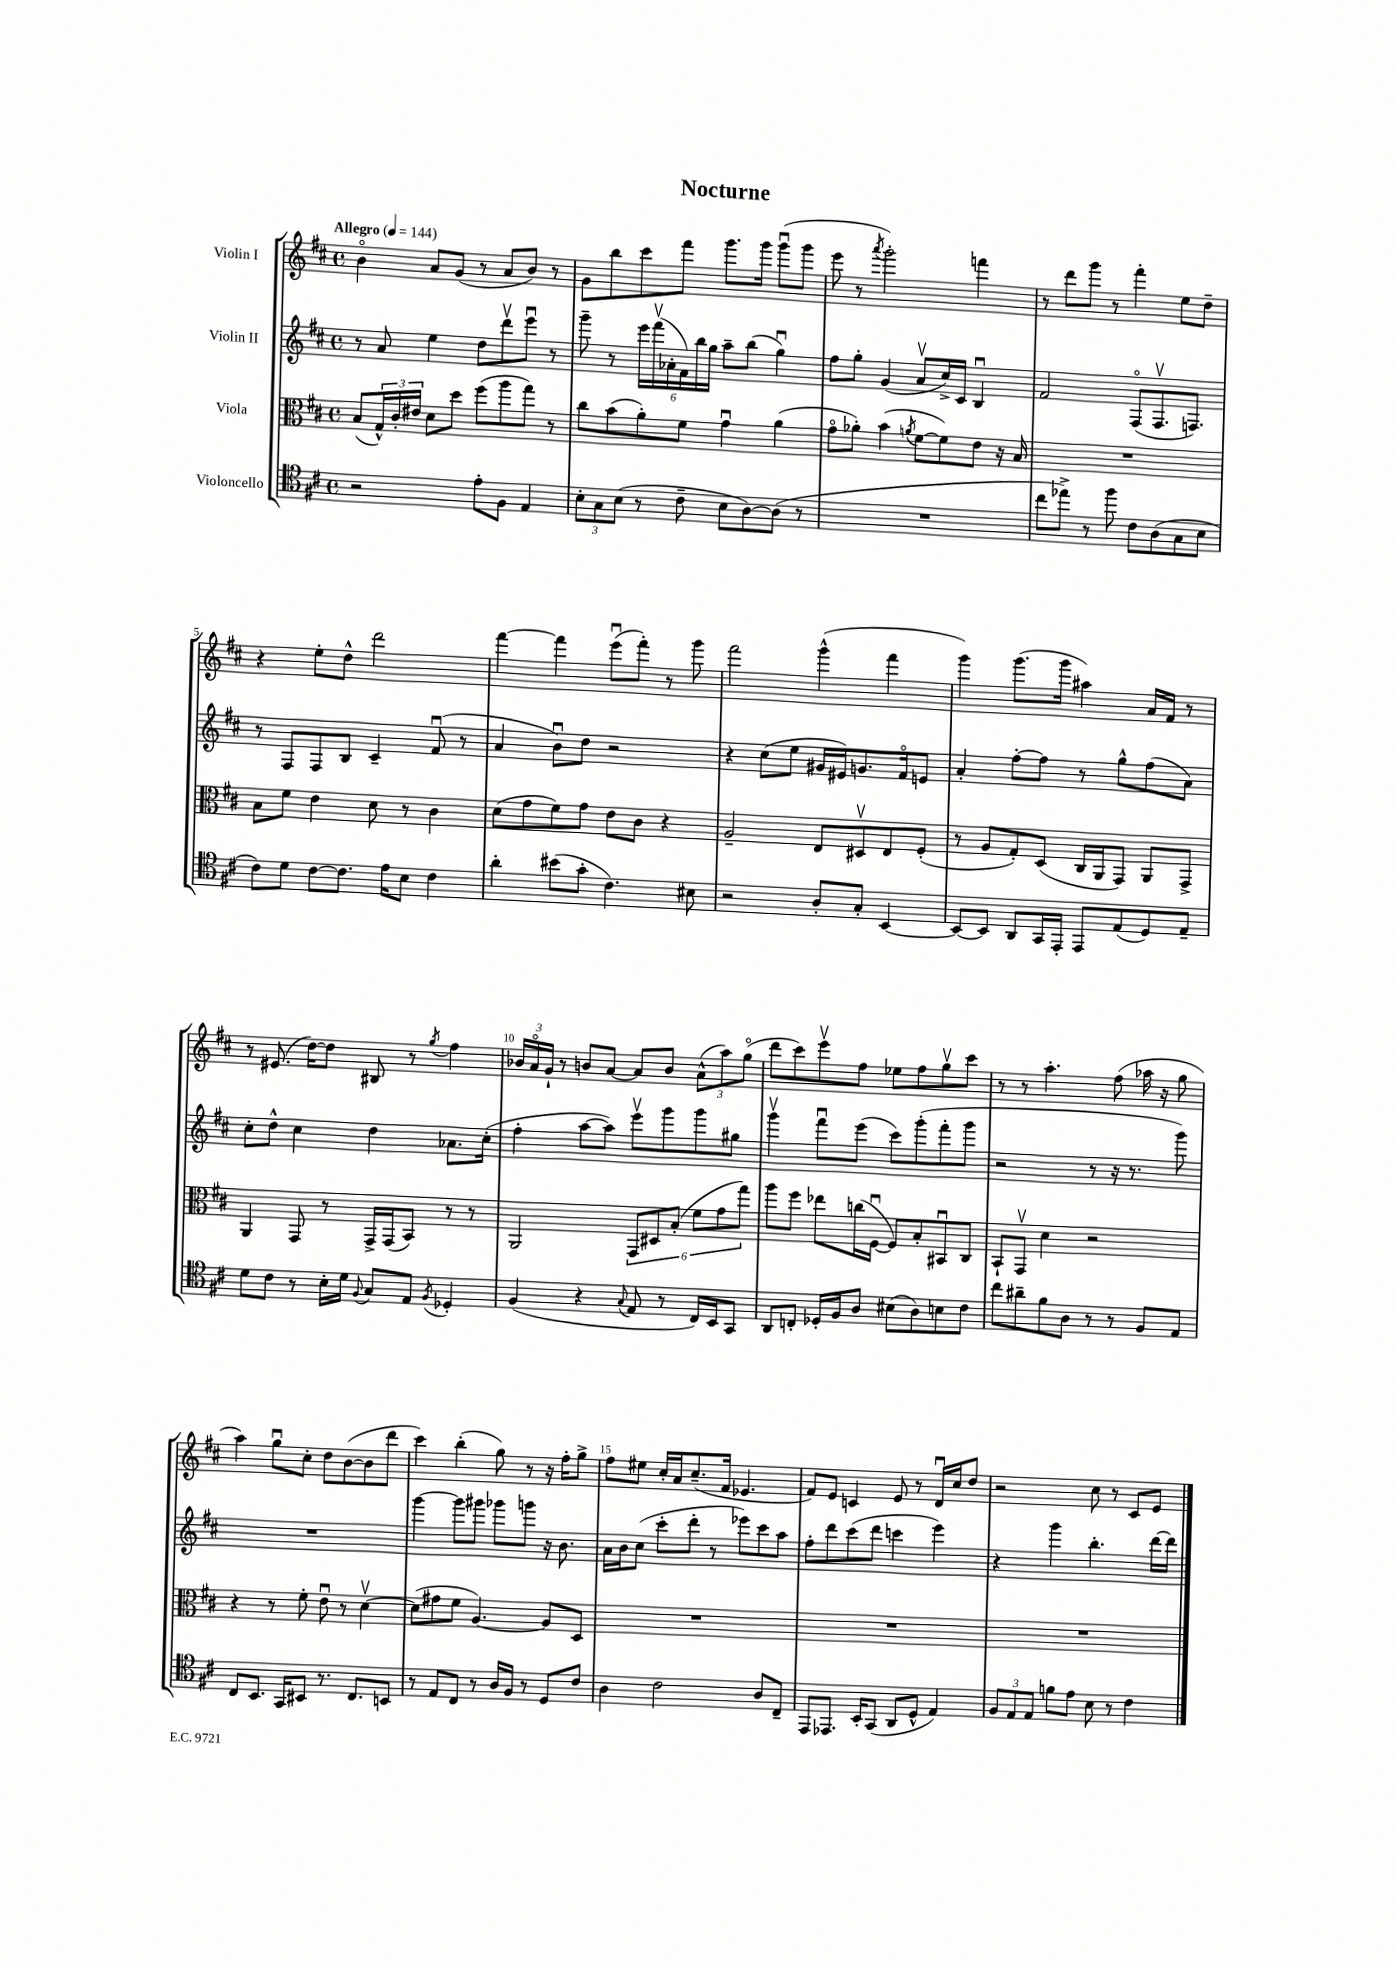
\header { title = "Nocturne" }
<<
\new StaffGroup <<
\new Staff = "s0" \with { instrumentName = "Violin I" } {
    \clef treble \key d \major \defaultTimeSignature \time 4/4 \tempo "Allegro" 4 = 144
    b'4\flageolet a'8 g'8( r8 a'8 b'8) r8 |
    g'8 b''8 cis'''8 fis'''8 g'''8. g'''16 g'''8\downbow( g'''8 |
    e'''8 r8 \acciaccatura { a'''8 } g'''2-.) f'''4 |
    r8 d'''8 g'''8 r8 fis'''4-. e''8 d''8-- |
    r4 e''8-. d''8-^ d'''2 |
    fis'''4~ fis'''4 e'''8\downbow( fis'''8-.) r8 g'''8 |
    fis'''2 g'''4-^( fis'''4 |
    g'''4) g'''8.( g'''16 ais''4) a'16 fis'16 r8 |
    r8 eis'8.( d''16~) d''8 bis8 r8 \acciaccatura { g''8 } fis''4 |
    \tuplet 3/2 { bes'16 a'16\flageolet g'16-! } r8 b'8 a'8~ a'8 b'8 \tuplet 3/2 { a'8-^( a''8) g''8\flageolet( } |
    d'''8 cis'''8) e'''8\upbow fis''8 ees''8 fis''8 g''8\upbow cis'''8 |
    r8 r8 a''4.-. fis''8( aes''16 r16 g''8 |
    a''4) g''8\downbow cis''8-. d''8 b'8~( b'8 d'''8 |
    cis'''4) b''4-.( g''8) r8 r16 fis''16-. g''8-> |
    fis''8 eis''8 cis''16-. a'16 cis''8.--( fis'16 ees'4. |
    fis'8) e'8 c'4 e'8 r8 d'16\downbow cis''16 d''8 |
    r2 cis''8 r8 cis'8 e'8 \bar "|." |
}
\new Staff = "s1" \with { instrumentName = "Violin II" } {
    \clef treble \key d \major \defaultTimeSignature \time 4/4
    r8 a'8 e''4 d''8 d'''8\upbow e'''8\downbow r8 |
    g'''8-- r8 \tuplet 6/4 { e'''16 fis'''16\upbow( aes'16-. fis'16) b''16 g''16 } a''8-- b''8( g''4\downbow) |
    fis''8 g''8-. g'4( a'8\upbow cis''16->) cis'16 b4\downbow |
    fis'2 fis8\flageolet( fis8.\upbow f8.) |
    r8 fis8 fis8 b8 cis'4-- fis'8\downbow( r8 |
    a'4 b'8\downbow) d''8 r2 |
    r4 cis''8( e''8 gis'16 eis'16) g'8. fis'16\flageolet e'8 |
    a'4-. fis''8~-. fis''8 r8 g''8-^ fis''8( a'8) |
    cis''8-. d''8-^ cis''4 d''4 aes'8. cis''16-.( |
    fis''4-. a''8~ a''8) e'''8\upbow g'''8 g'''8 gis''8 |
    g'''4\upbow fis'''8\downbow e'''8( cis'''8) g'''8-.( fis'''8-. g'''8 |
    r2 r8 r16 r8. g'''8) |
    R1 |
    g'''4~ g'''8 gis'''8 ges'''8 g'''8 r16 b'8. |
    a'16 b'16 cis''8( cis'''8-. d'''8-. r8 ees'''8) cis'''8 a''8 |
    fis''8-. d'''8 cis'''8( d'''8 c'''4 e'''4) |
    r4 g'''4 b''4.-. d'''16~ d'''16 \bar "|." |
}
\new Staff = "s2" \with { instrumentName = "Viola" } {
    \clef alto \key d \major \defaultTimeSignature \time 4/4
    b8( \tuplet 3/2 { g16-^) cis'16-. eis'16 } d'8 d''8 fis''8( a''8 g''8) r8 |
    cis''8 b'8( a'8-.) fis'8 g'4\downbow a'4( |
    g'8\flageolet aes'8-.) b'4( \acciaccatura { a'8 } fis'8~ fis'8) e'8 r16 b16 |
    R1 |
    b8 fis'8 e'4 d'8 r8 cis'4 |
    d'8( g'8 fis'8) g'8 e'8 cis'8 r4 |
    a2-- e8 dis8\upbow e8 fis8-.( |
    r8 a8 g8-.) d8( cis16 a,16 g,8) a,8 g,8-> |
    a,4 g,8 r8 g,16-> g,16( b,8) r8 r8 |
    a,2 \tuplet 6/4 { g,8 dis8 b8-.( fis'8 g'8 g''8) } |
    a''8 fis''8 ees''8 c''16( fis16~\downbow fis8) b8-. bis,8\downbow cis8 |
    b,8-! g,8\upbow d'4 r2 |
    r4 r8 fis'8-. e'8\downbow r8 d'4~\upbow |
    d'8( gis'8 fis'8 a4.~) a8 d8 |
    R1 |
    R1 |
    R1 \bar "|." |
}
\new Staff = "s3" \with { instrumentName = "Violoncello" } {
    \clef tenor \key d \major \defaultTimeSignature \time 4/4
    r2 e'8-. fis8 e4 |
    \tuplet 3/2 { b8-. g8 b8( } r8 cis'8-- b8 a8~) a8( r8 |
    R1 |
    cis''8 ees''8->) r8 fis''8 cis'8 a8( g8 b8 |
    cis'8) d'8 cis'8~ cis'8. e'16 b8 cis'4 |
    a'4-. bis'8( g'8-. cis'4.) bis8 |
    r2 a8-. g8-. b,4~ |
    b,8~ b,8 a,8 g,16 e,16-. e,8 e8( d8) e8-- |
    d'8 cis'8 r8 b16-. d'16 \appoggiatura { fis8 } g8 e8 \acciaccatura { fis8 } des4-. |
    fis4( r4 \appoggiatura { g8 } e8 r8 cis16) b,16 g,8 |
    a,8 c8-. des16-. fis16 a8 bis8( a8) b8 cis'8 |
    cis''8 ais'8-- fis'8 a8 r8 r8 fis8 e8 |
    cis8 b,8. g,16 bis,8 r8. cis8. b,8 |
    r8 e8 cis8 r8 a16 fis16 r8 d8 cis'8 |
    a4 cis'2 a8 cis8-- |
    e,8 ees,8. b,16-. g,8( a,8 d8-^ e4) |
    \tuplet 3/2 { fis8 e8 e8 } f'8 e'8 b8 r8 cis'4 \bar "|." |
}
>>
>>
\layout { \context { \Score \override BarNumber.break-visibility = ##(#f #t #t) barNumberVisibility = #(every-nth-bar-number-visible 5) } }
